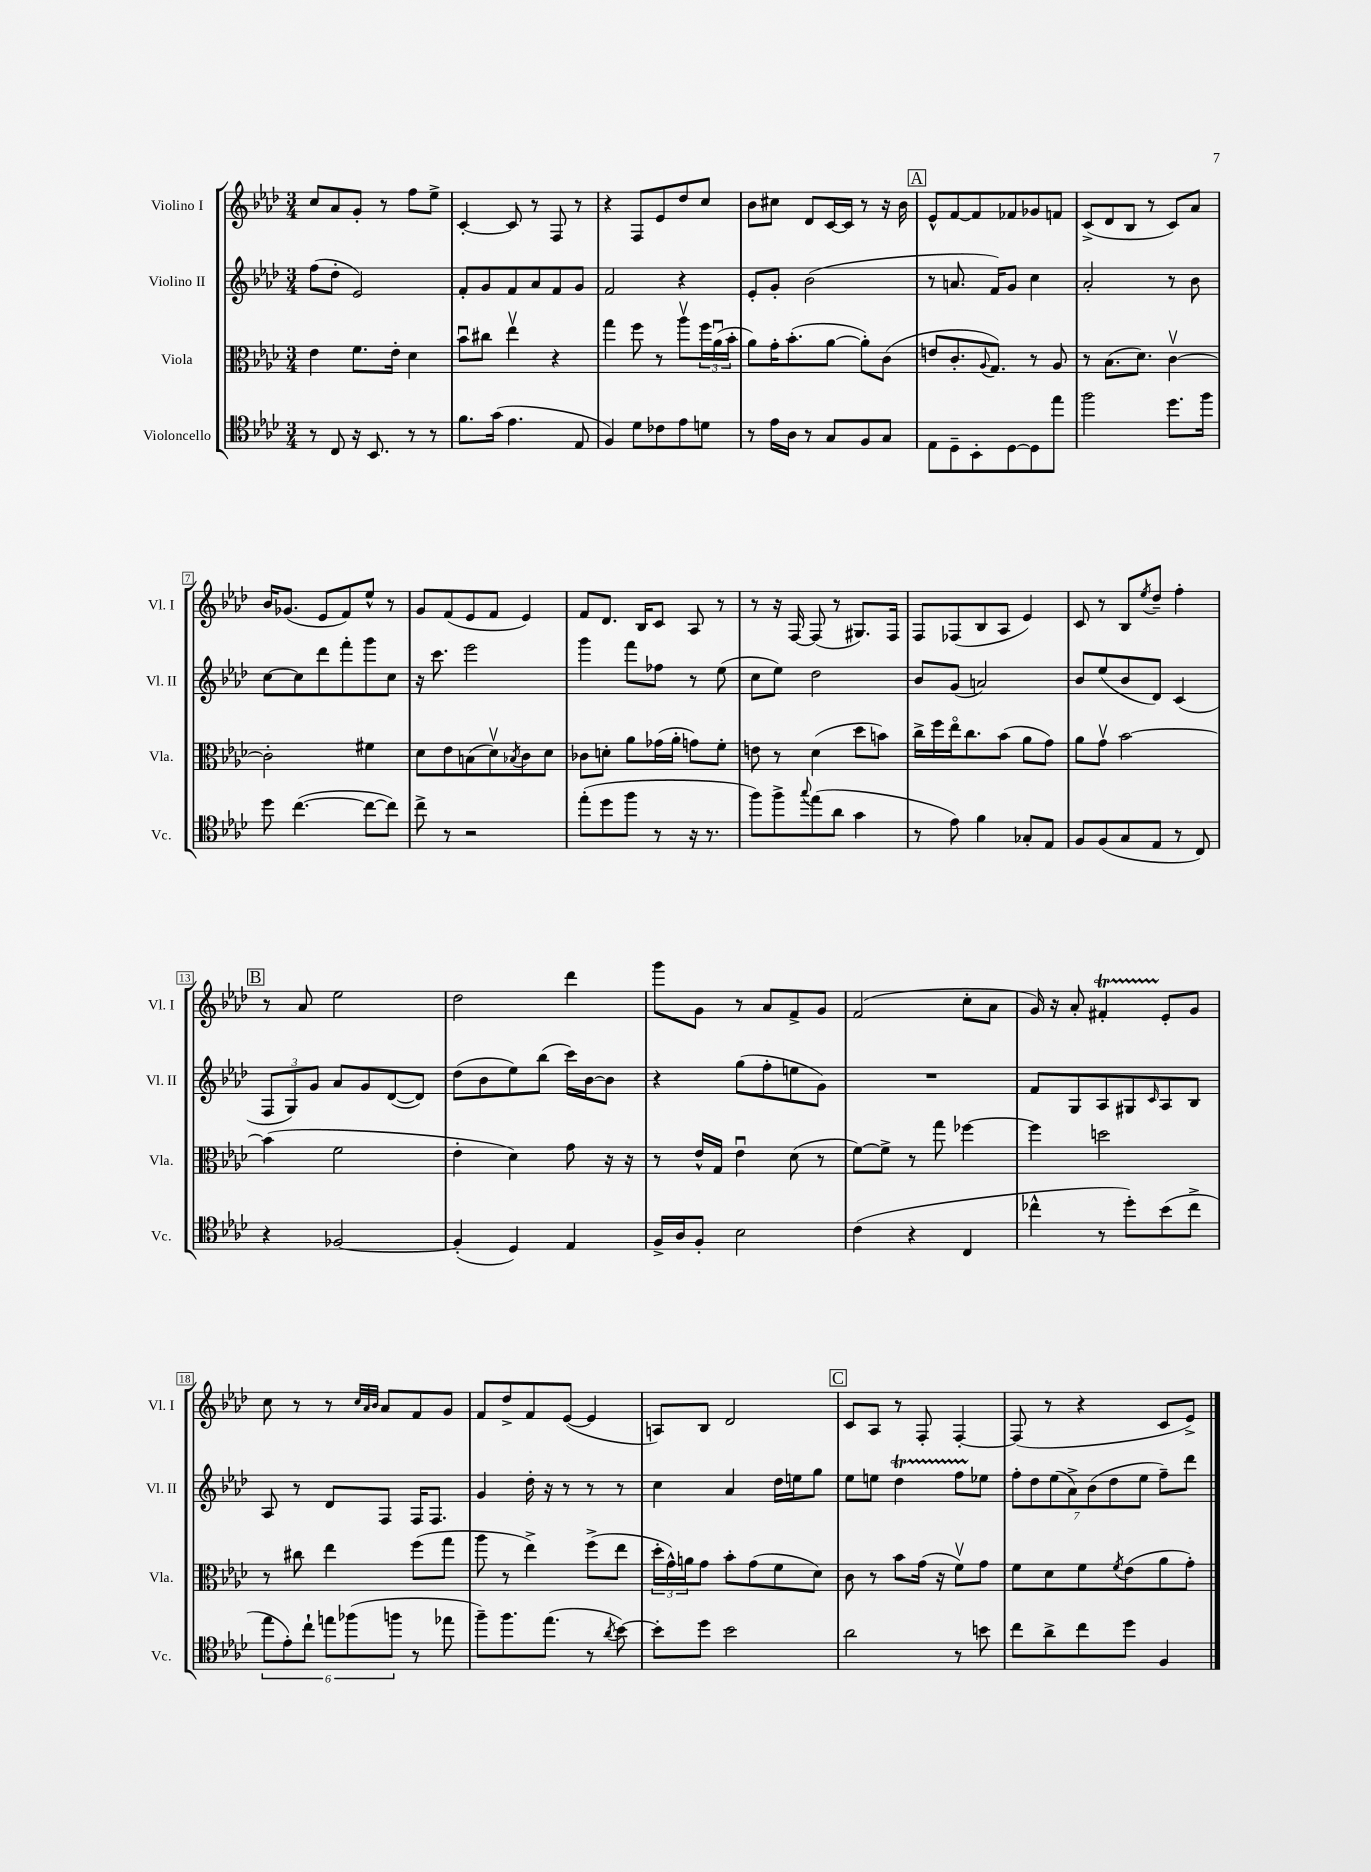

**kern	**kern	**kern	**kern
*part4	*part3	*part2	*part1
*staff4	*staff3	*staff2	*staff1
*I"Violoncello	*I"Viola	*I"Violino II	*I"Violino I
*I'Vc.	*I'Vla.	*I'Vl. II	*I'Vl. I
*clefC4	*clefC3	*clefG2	*clefG2
*k[b-e-a-d-]	*k[b-e-a-d-]	*k[b-e-a-d-]	*k[b-e-a-d-]
*M3/4	*M3/4	*M3/4	*M3/4
=1	=1	=1	=1
8r	4e-\	(8ff\L	8cc/L
8C/	.	8dd-'\J	8a-/
16r	8.f\L	2e-/)	8g'/J
8.BB-/	.	.	.
.	.	.	8r
.	16e-'\Jk	.	.
8r	4d-\	.	8ff\L
8r	.	.	8ee-^\J
=2	=2	=2	=2
8.f\L	8b-u\L	8f'/L	[4c'/
.	8cc#X\J	8g/	.
(16g\Jk	.	.	.
4.e-\	4ee-v\	8f/	8c/]
.	.	8a-/	8r
.	4r	8f/	8F/
8E-/	.	8g/J	8r
=3	=3	=3	=3
4F/)	4gg\	2f/	4r
8d-\L	8ff\	.	8F/L
8c-X\	8r	.	8e-/
8e-\	8aa-v\L	4r	8dd-/
8dn\J	24ff\L	.	8cc/J
.	(24a-u\	.	.
.	24b-'\JJ	.	.
=4	=4	=4	=4
8r	8a-\L)	8e-'/L	8b-\L
16e-\LL	16g'\K	8g'/J	8cc#X\J
16A-\JJ	(8.b-'\	.	.
8r	.	(2b-\	8d-/L
8G/L	[8a-\J	.	[16c/L
.	.	.	16c/JJ]
8F/	8a-'\L])	.	8r
8G/J	(8c\J	.	16r
.	.	.	16b-\
!!LO:REH:place=s1:t=A
=5	=5	=5	=5
8E-\L	8en/L	8r	8e-^^/L
8D-~\	8.c'/	8.an/	[8f/
8BB-'\	.	.	8f/]
.	8qqA-/	.	.
.	8.G/J)	16f/KL)	.
[8D-\	.	8g/J	8f-X/
8D-\]	8r	4cc\	8g-X/
8ee-\J	8A-/	.	8fn/J
=6	=6	=6	=6
2ff\	8r	2a-'/	(8c^/L
.	(8.B-\L	.	8d-/
.	.	.	8B-/J
.	8.d-\J)	.	.
.	.	.	8r
8.dd-\L	[4cv\	8r	8c/L)
.	.	8b-\	8a-/J
16ff\Jk	.	.	.
!!LO:LB:g=z
=7	=7	=7	=7
8dd-\	2c'\]	[8cc\L	16b-/KL
.	.	.	(8.g-X/J
([4.cc\	.	8cc\]	.
.	.	8ddd-\	8e-/L
.	.	8fff'\	8f/)
8cc\L_	4f#X\	8ggg\	8ee-^^/J
8cc\J])	.	8cc\J	8r
=8	=8	=8	=8
8cc^\	8d-\L	16r	8g/L
.	.	8.ccc\	.
8r	8e-\	.	(8f/
2r	(8Bn\	2eee-\	8e-/
.	8d-v\)	.	8f/J
.	8qB-X/	.	.
.	8c\	.	4e-/)
.	8d-\J	.	.
=9	=9	=9	=9
(8ee-'\L	8c-X\L	4ggg\	8f/L
8dd-\	8dn'\J	.	8.d-/J
8ff\J	8a-\L	8fff\L	.
.	.	.	16B-/KL
8r	(16g-X\L	8ff-X\J	8c/J
.	16a-'\JJ	.	.
16r	8gn\L)	8r	8A-/
8.r	.	.	.
.	8f'\J	(8ee-\	8r
=10	=10	=10	=10
8ff\L)	8en\	8cc\L	8r
8ff^\	8r	8ee-\J)	16r
.	.	.	[16F/
8qqgg/	.	.	.
(8ee-\	(4d-\	2dd-\	(8F/]
8a-\J	.	.	8r
4g\	8dd-\L	.	8.G#X/L)
.	8bn\J)	.	.
.	.	.	16F/Jk
=11	=11	=11	=11
8r	16cc^\LL	8b-/L	8F/L
.	16ff\	.	.
8e-\)	16ee-\J	(8g/J	(8F-X/
.	8.cc\	.	.
4f\	.	2an/)	8B-/
.	(8b-\J	.	8A-/J
8G-X'/L	8a-\L	.	4e-/)
8E-/J	8g\J)	.	.
=12	=12	=12	=12
8F/L	8a-\L	8b-/L	8c/
(8F/	8gv\J	(8ee-/	8r
8G/	[2b-\	8b-/	8B-/L
.	.	.	8qee-/
8E-/J	.	8d-/J)	8dd-~/J
8r	.	(4c/	4ff'\
8C/)	.	.	.
!!LO:LB:g=z
!!LO:REH:place=s1:t=B
=13	=13	=13	=13
4r	(4b-\]	12F/L	8r
.	.	12G/)	.
.	.	.	8a-/
.	.	12g/J	.
[2F-X/	2f\	8a-/L	2ee-\
.	.	8g/	.
.	.	([8d-/	.
.	.	8d-/J])	.
=14	=14	=14	=14
(4F-'/]	4e-'\	(8dd-\L	2dd-\
.	.	8b-\	.
4D-/)	4d-\)	8ee-\)	.
.	.	(8bb-\J	.
4E-/	8g\	16ccc\LL)	4ddd-\
.	.	[16b-\J	.
.	16r	8b-\J]	.
.	16r	.	.
=15	=15	=15	=15
16F^/LL	8r	4r	8ggg\L
16A-/J	.	.	.
8F'/J	16e-^^/LL	.	8g\J
.	16G/JJ	.	.
2B-\	4e-u\	(8gg\L	8r
.	.	8ff'\	8a-/L
.	(8d-\	8een\	8f^/
.	8r	8g\J)	8g/J
=16	=16	=16	=16
(4c\	[8f\L)	2.r	(2f/
.	8f^\J]	.	.
4r	8r	.	.
.	8gg\	.	.
4C/	[4ff-X\	.	8cc'\L
.	.	.	8a-\J
=17	=17	=17	=17
4cc-X^^\	4ff-\]	8f/L	16g/)
.	.	.	16r
.	.	8G/	8a-'/
8r	2ddn\	8A-/	4f#Xt'/
8dd-'\L)	.	8G#X/	.
.	.	16qqc/	.
(8b-\	.	8A-/	8e-'/L
8cc-^\J	.	8B-/J	8g/J
!!LO:LB:g=z
=18	=18	=18	=18
12ee-\L	8r	8A-/	8cc\
12e-'\)	.	.	.
.	8cc#X\	8r	8r
12cc`\J	.	.	.
12een\L	4ee-\	8d-/L	8r
(12ff-X\	.	.	.
.	.	.	32qqcc/LLL
.	.	.	32qqa-/
.	.	.	32qqb-/JJJ
.	.	8F/J	8a-/L
12ffn\J	.	.	.
8r	(8ff\L	16F/KL	8f/
.	.	8.F/J	.
8ee-X\	8gg\J	.	8g/J
=19	=19	=19	=19
8ff~\L)	8aa-\	4g/	8f/L
8.ff\	8r	.	8dd-^/
.	4ee-^\)	16dd-'\	8f/
(8.ee-\J	.	16r	.
.	.	8r	([8e-/J
8r	(8ff^\L	8r	4e-/]
8qa-/	.	.	.
[8b-\)	8ee-\J	8r	.
=20	=20	=20	=20
8b-'\L]	24dd-'\LL	4cc\	8An/L)
.	24g^^\)	.	.
.	24an\J	.	.
8dd-\J	8g\J	.	8B-/J
2b-\	8b-'\L	4a-/	2d-/
.	(8g\	.	.
.	8f\	16dd-\LL	.
.	.	16een\J	.
.	8d-\J)	8gg\J	.
!!LO:REH:place=s1:t=C
=21	=21	=21	=21
2a-\	8c\	8ee-\L	8c/L
.	8r	8een\J	8A-/J
.	8b-\L	4dd-T\	8r
.	(16g\Jk	.	8F'/
.	16r	.	.
8r	8fv\L)	8ffTTT\L	[4F'/
8bn\	8g\J	8ee-X\J	.
=22	=22	=22	=22
8cc\L	8f\L	14ff'\L	(8F/]
.	.	14dd-\	.
8a-^\	8d-\	.	8r
.	.	(14ee-\	.
.	.	14a-^\)	.
8cc\	8f\	.	4r
.	.	(14b-\	.
.	.	14dd-\	.
.	8qf/	.	.
8dd-\J	(8e-\	.	.
.	.	14ee-\J	.
4F/	8a-\	8ff~\L)	8c/L
.	8g'\J)	8ddd-\J	8e-^/J)
==	==	==	==
*-	*-	*-	*-
